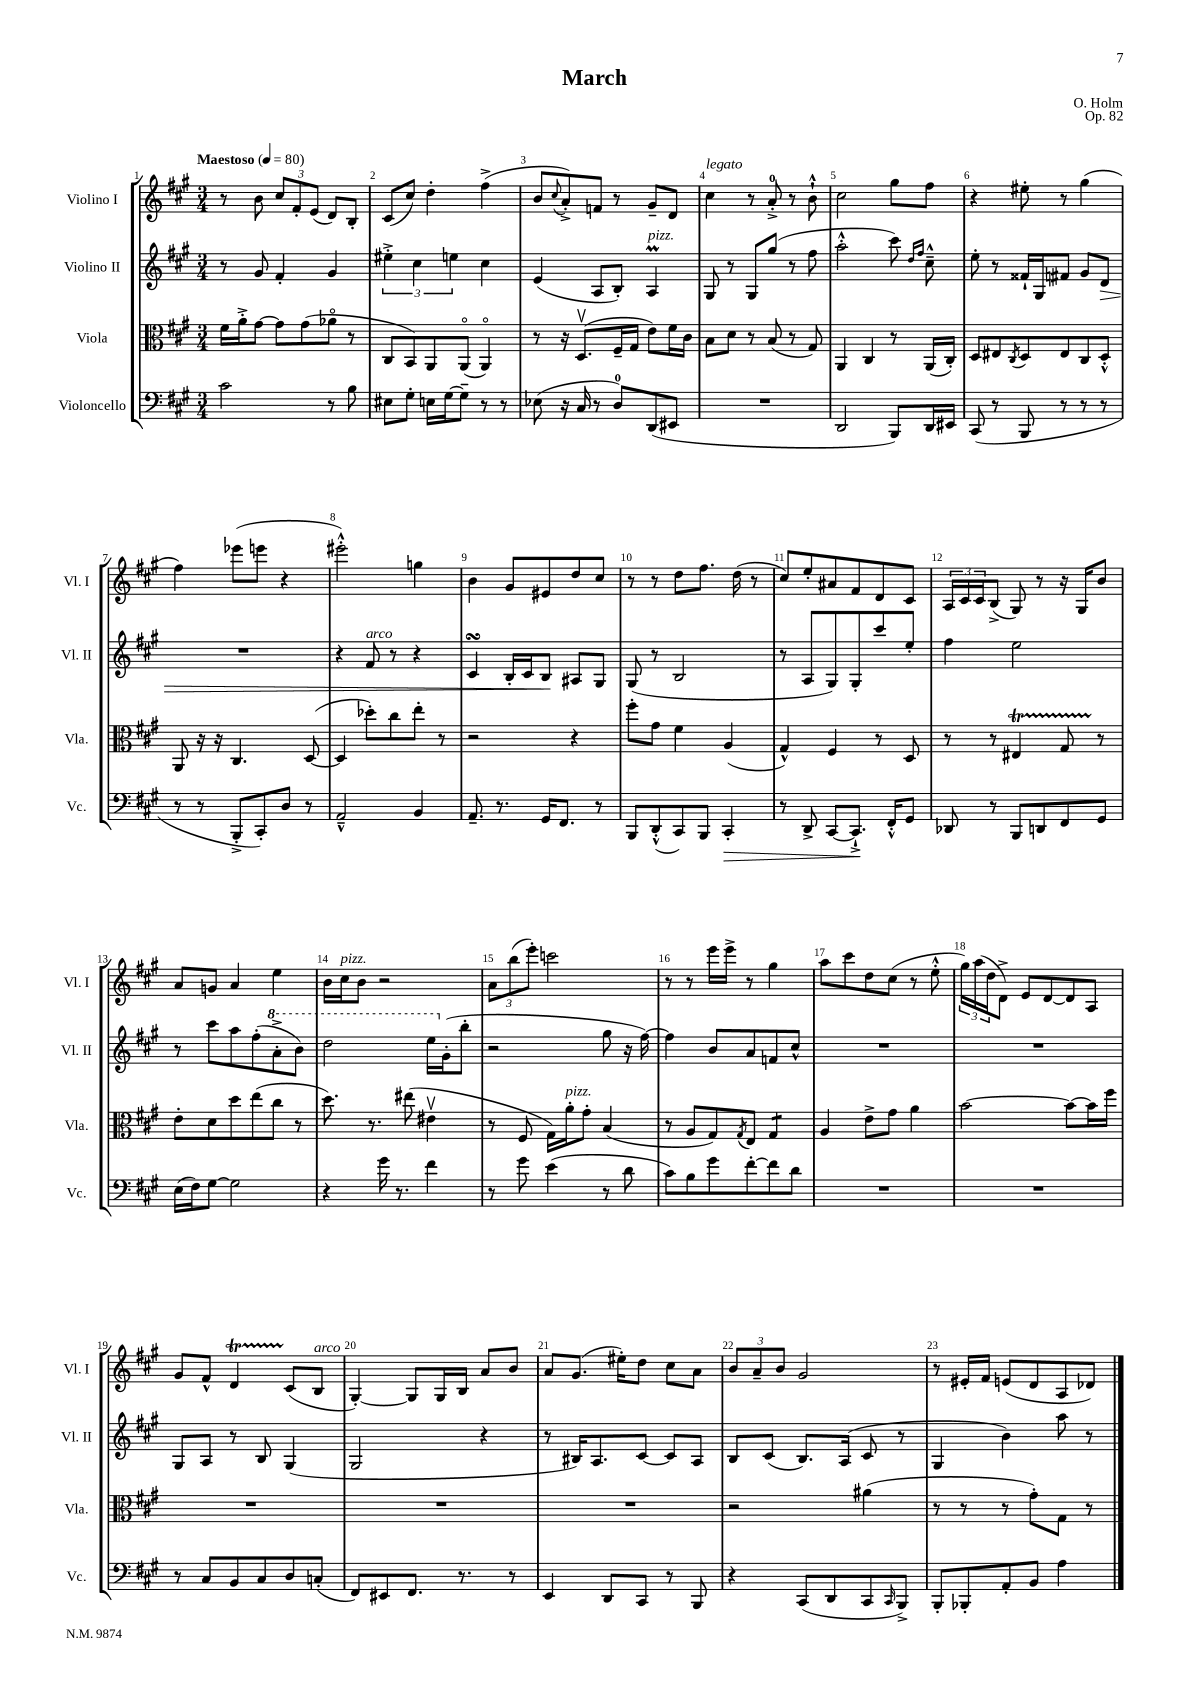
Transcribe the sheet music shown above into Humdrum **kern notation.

**kern	**kern	**kern	**kern
*staff4	*staff3	*staff2	*staff1
*clefF4	*clefC3	*clefG2	*clefG2
*k[f#c#g#]	*k[f#c#g#]	*k[f#c#g#]	*k[f#c#g#]
*M3/4	*M3/4	*M3/4	*M3/4
*MM80	*MM80	*MM80	*MM80
2c#	16f#	8r	8r
.	16a'^	.	.
.	[8g#	8g#	8b
.	8g#]	4f#'	12cc#
.	.	.	12f#'
.	(8g#	.	.
.	.	.	(12e
8r	8a-o	4g#	8d)
8B	8r	.	8B'
=	=	=	=
8E#	8C#	6ee#'^	(8c#
8G#'	8BB)	.	8cc#)
.	.	6cc#	.
16E	8AA	.	4dd'
[16G#	.	.	.
.	.	6ee	.
8G#~]	(8AAo	.	.
8r	4AAo)	4cc#	(4ff#^
8r	.	.	.
=	=	=	=
(8E-	8r	(4e	8b
.	.	.	8qqcc#
16r	16r	.	8a'^)
16C#	(8.Dv	.	.
8r	.	8A	8f
8D)	16F#~	8B')	8r
.	16G#	.	.
(8DD	8e)	4A	8g#~
8EE#	16f#	.	8d
.	16c#	.	.
=	=	=	=
2.r	8B	8G#	4cc#
.	8d	8r	.
.	8r	8G#	8r
.	(8B	(8gg#	8a'^
.	8r	8r	8r
.	8G#)	8ff#	8b`^^
=	=	=	=
2DD	4AA	2aa'^^	2cc#
.	4C#	.	.
8BBB)	8r	8ccc#)	8gg#
.	.	16qqdd	.
.	.	16qqff#	.
16DD	(16AA	8cc#~^^	8ff#
16EE#	16C#')	.	.
=	=	=	=
(8CC#	8D	8ee'	4r
8r	8E#	8r	.
.	8qC#	.	.
8BBB	8D	16f##`	8ee#'
.	.	16G#	.
8r	8E#	8f#	8r
8r	8C#	8g#	(4gg#
8r	8D'^^	8d	.
=	=	=	=
8r	8AA	2.r	4ff#)
8r	16r	.	.
.	16r	.	.
8BBB'^	4.C#	.	(8eee-
8CC#')	.	.	8eee
8D	.	.	4r
8r	([8D	.	.
=	=	=	=
2AA~^^	4D]	4r	2eee#'^^)
.	8dd-')	8f#	.
.	8cc#	8r	.
4BB	8ee'	4r	4gg
.	8r	.	.
=	=	=	=
8.AA~	2r	4c#	4b
8.r	.	.	.
.	.	16B'	8g#
.	.	16c#	.
16GG#	.	8B	8e#
8.FF#	.	.	.
.	4r	8A#	8dd
8r	.	8G#	8cc#
=	=	=	=
8BBB	8ff#'	(8G#	8r
(8DD'^^	8g#	8r	8r
8CC#)	4f#	2B	8dd
8BBB	.	.	8.ff#
4CC#'	(4A	.	.
.	.	.	(16dd
.	.	.	8r
=	=	=	=
8r	4G#^^)	8r	8cc#)
8DD^	.	8A	8ee'
[8CC#	4F#	8G#)	8a#
8.CC#`^]	.	8G#'	8f#
.	8r	8ccc#	8d
16FF#'^^	.	.	.
8GG#	8D	8ee'	8c#
=	=	=	=
8DD-	8r	4ff#	24A
.	.	.	24c#
.	.	.	24c#
8r	8r	.	(8B^
8BBB	4E#	2ee	8G#)
8DD	.	.	8r
8FF#	8G#	.	16r
.	.	.	16G#
8GG#	8r	.	8b
=	=	=	=
(16E	8e'	8r	8a
16F#)	.	.	.
[8G#	8d	8ccc#	8g
2G#]	8dd	8aa	4a
.	(8ee	(8ff#'	.
.	8cc#	8aa'^	4ee
.	8r	8bb)	.
=	=	=	=
4r	8.dd)	2ddd	16b
.	.	.	16cc#
.	.	.	8b
.	8.r	.	.
16g#	.	.	2r
8.r	.	.	.
.	(8ee#	.	.
4f#	4e#v	16eee	.
.	.	(16g#'	.
.	.	8bb'	.
=	=	=	=
8r	8r	2r	12a
.	.	.	(12bb
8g#	8F#	.	.
.	.	.	12eee')
(4e	16G#)	.	2ccc
.	16a'	.	.
.	8g#'	.	.
8r	(4B	8gg#	.
8d	.	16r	.
.	.	[16ff#)	.
=	=	=	=
8c#)	8r	4ff#]	8r
8B	8A	.	8r
8g#	8G#)	8b	16eee
.	.	.	16eee^
.	8qG#	.	.
[8f#'	8E	8a	8r
8f#]	4G#	8f	4gg#
8d	.	8cc#^^	.
=	=	=	=
2.r	4A	2.r	8aa
.	.	.	8ccc#
.	8e^	.	8dd
.	8g#	.	(8cc#
.	4a	.	8r
.	.	.	8ee'^^
=	=	=	=
2.r	[2b	2.r	24gg#)
.	.	.	(24aa
.	.	.	24dd
.	.	.	8d^)
.	.	.	8e
.	.	.	[8d
.	8b_	.	8d]
.	16b]	.	8A
.	16ff#	.	.
=	=	=	=
8r	2.r	8G#	8g#
8C#	.	8A	8f#^^
8BB	.	8r	4d
8C#	.	8B	.
8D	.	(4G#	(8c#
(8C'	.	.	8B
=	=	=	=
8FF#)	2.r	2G#	[4G#')
8EE#	.	.	.
8.FF#	.	.	8G#]
.	.	.	16G#
8.r	.	.	16B
.	.	4r	8a
8r	.	.	8b
=	=	=	=
4EE	2.r	8r	8a
.	.	16B#)	(8.g#
.	.	8.A	.
8DD	.	.	.
.	.	.	16ee#')
8CC#	.	[8c#	8dd
8r	.	8c#]	8cc#
8BBB	.	8A	8a
=	=	=	=
4r	2r	8B	12b
.	.	.	12a~
.	.	(8c#	.
.	.	.	12b
(8CC#	.	8.B)	2g#
8DD	.	.	.
.	.	(16A	.
8CC#	(4a#	8c#	.
16qqCC#	.	.	.
8BBB^)	.	8r	.
=	=	=	=
8BBB'	8r	4G#	8r
8BBB-'	8r	.	16e#'
.	.	.	16f#
8AA'	8r	4b)	(8e
8BB	8g#')	.	8d
4A	8G#	8aa	8A
.	8r	8r	8d-)
==	==	==	==
*-	*-	*-	*-
